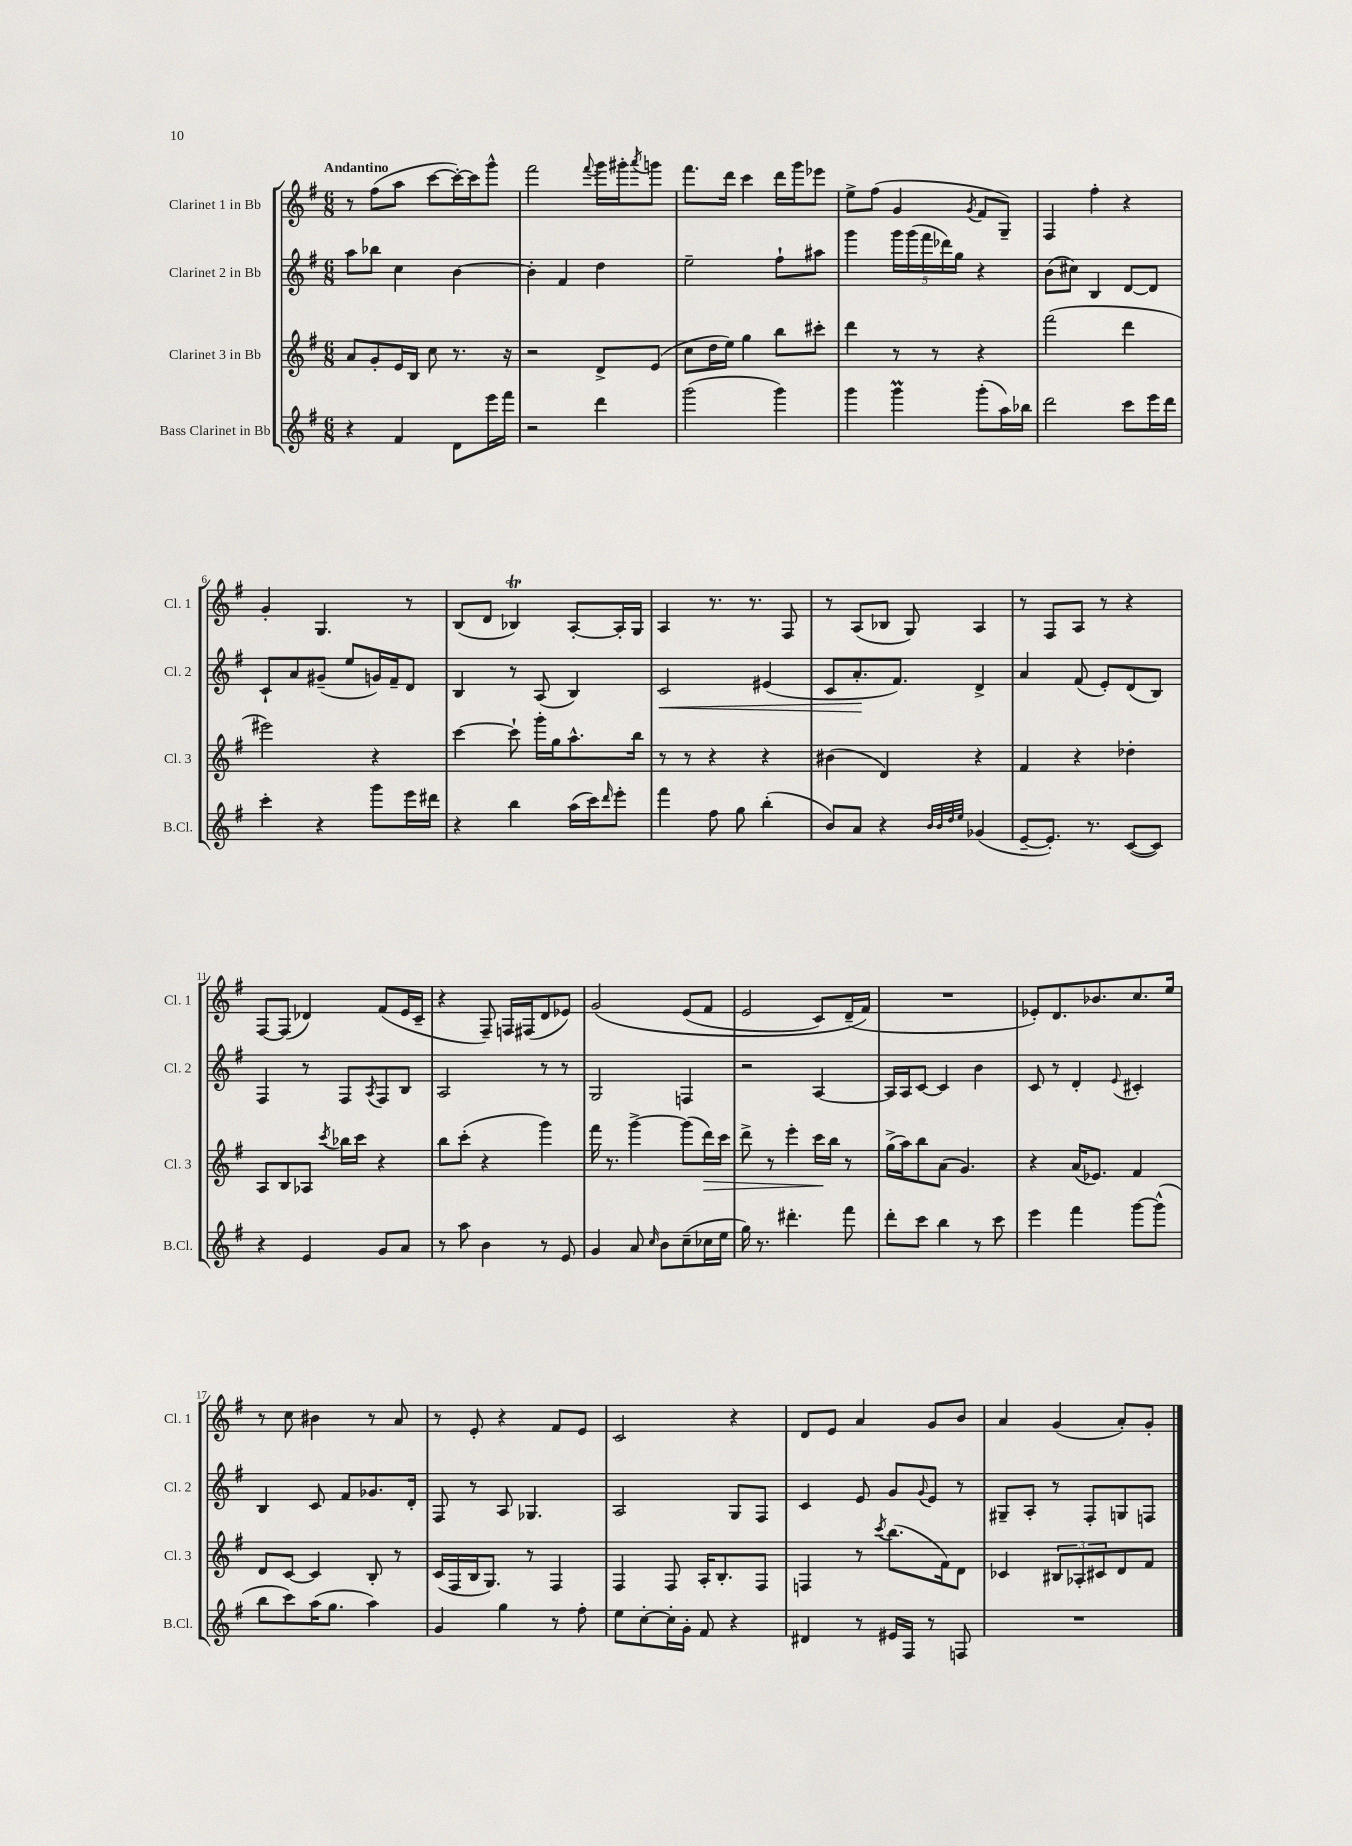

**kern	**kern	**dynam	**kern	**dynam	**kern
*part4	*part3	*part3	*part2	*part2	*part1
*staff4	*staff3	*staff3	*staff2	*staff2	*staff1
*I"Bass Clarinet in Bb	*I"Clarinet 3 in Bb	*	*I"Clarinet 2 in Bb	*	*I"Clarinet 1 in Bb
*I'B.Cl.	*I'Cl. 3	*	*I'Cl. 2	*	*I'Cl. 1
*clefG2	*clefG2	*	*clefG2	*	*clefG2
*k[f#]	*k[f#]	*	*k[f#]	*	*k[f#]
*M6/8	*M6/8	*	*M6/8	*	*M6/8
=1	=1	=1	=1	=1	=1
!	!	!	!	!	!LO:TX:a:B:t=Andantino
4r	8a/L	.	8aa\L	.	8r
.	8g'/	.	8bb-X\J	.	(8ff#\L
4f#/	16e/L	.	4cc\	.	8aa\J
.	16B/JJ	.	.	.	.
.	8cc\	.	.	.	[8ccc\L
8d\L	8.r	.	[4b\	.	16ccc'\L_)
.	.	.	.	.	16ccc\J]
16eee\L	.	.	.	.	8ggg^^\J
16fff#\JJ	16r	.	.	.	.
=2	=2	=2	=2	=2	=2
2r	2r	.	4b'\]	.	2fff#\
.	.	.	4f#/	.	.
.	.	.	.	.	8qqfff#/
4ddd\	8d^/L	.	4dd\	.	16ggg\LL
.	.	.	.	.	16ggg#X'\J
.	.	.	.	.	8qaaa/
.	(8e/J	.	.	.	8gggn\J
=3	=3	=3	=3	=3	=3
(2ggg\	8cc\L	.	2ee~\	.	8.fff#\L
.	16dd\L	.	.	.	.
.	16ee\JJ)	.	.	.	16ddd\Jk
.	4gg\	.	.	.	4ccc\
4ggg\)	8bb\L	.	8ff#`\L	.	16ddd\LL
.	.	.	.	.	16ggg\J
.	8ccc#X'\J	.	8aa#X\J	.	8eee-X\J
=4	=4	=4	=4	=4	=4
4ggg\	4ddd\	.	4ggg\	.	8ee^\L
.	.	.	.	.	(8ff#\J
4gggM\	8r	.	20ggg\LL	.	4g/
.	.	.	(20ggg\	.	.
.	.	.	20fff#\	.	.
.	8r	.	.	.	.
.	.	.	20ddd-X\)	.	.
.	.	.	20gg\JJ	.	.
.	.	.	.	.	8qg/
(8ggg'\L	4r	.	4r	.	8f#/L
16aa\L)	.	.	.	.	8G~/J)
16bb-X\JJ	.	.	.	.	.
=5	=5	=5	=5	=5	=5
2ddd\	(2fff#\	.	(8b\L	.	4F#/
.	.	.	8cc#X\J)	.	.
.	.	.	4B/	.	4ff#'\
8ccc\L	4ddd\	.	[8d/L	.	4r
16eee\L	.	.	8d/J]	.	.
16ddd\JJ	.	.	.	.	.
!!LO:LB:g=z
=6	=6	=6	=6	=6	=6
4ccc'\	2eee#X\)	.	8c`/L	.	4g'/
.	.	.	8a/	.	.
4r	.	.	(8g#X~/J	.	4.G/
.	.	.	8ee/L	.	.
8ggg\L	4r	.	16gn/L)	.	.
.	.	.	16f#~/J	.	.
16eee\L	.	.	8d/J	.	8r
16ddd#X\JJ	.	.	.	.	.
=7	=7	=7	=7	=7	=7
4r	[4ccc\	.	4B/	.	(8B/L
.	.	.	.	.	8d/J
4bb\	8ccc`\]	.	8r	.	4B-XT/)
.	16ggg'\LL	.	(8A/	.	.
.	16gg\J	.	.	.	.
(16aa\LL	8.aa^^\	.	4B/)	.	[8A'/L
16ccc\J)	.	.	.	.	.
16qqddd/	.	.	.	.	.
8eee'\J	.	.	.	.	16A'/L]
.	16bb\Jk	.	.	.	16G/JJ
=8	=8	=8	=8	=8	=8
!	!	!	!	!LO:HP:b	!
4fff#\	8r	.	2c/	<	4A/
.	8r	.	.	.	.
8ff#\	4r	.	.	.	8.r
8gg\	.	.	.	.	.
.	.	.	.	.	8.r
(4bb'\	4r	.	(4e#X/	.	.
.	.	.	.	.	8F#/
=9	=9	=9	=9	=9	=9
8b/L)	(4b#X\	.	8c/L	.	8r
8a/J	.	.	8.a'/	.	(8A/L
4r	4d/)	.	.	.	8B-X/J
.	.	.	8.f#/J)	[	.
.	.	.	.	.	8G/)
32qqb/LLL	.	.	.	.	.
32qqb/	.	.	.	.	.
32qqdd/	.	.	.	.	.
32qqee/JJJ	.	.	.	.	.
(4g-X/	4r	.	4d^/	.	4A/
=10	=10	=10	=10	=10	=10
[8e~/L	4f#/	.	4a/	.	8r
8.e'/J])	.	.	.	.	8F#/L
.	4r	.	(8f#/	.	8A/J
8.r	.	.	.	.	.
.	.	.	8e'/L)	.	8r
([8c/L	4dd-X'\	.	(8d/	.	4r
8c/J])	.	.	8B/J)	.	.
!!LO:LB:g=z
=11	=11	=11	=11	=11	=11
4r	8A/L	.	4F#/	.	[8F#/L
.	8B/	.	.	.	(8F#/J]
4e/	8A-X/J	.	8r	.	4d-X/)
.	8qccc/	.	.	.	.
.	16bb-X\LL	.	8F#/L	.	.
.	16ccc\JJ	.	.	.	.
.	.	.	8qA/	.	.
8g/L	4r	.	8F#/	.	(8f#/L
8a/J	.	.	8B/J	.	16e/L
.	.	.	.	.	16c~/JJ
=12	=12	=12	=12	=12	=12
8r	8bb\L	.	2A/	.	4r
8aa\	(8ccc'\J	.	.	.	.
4b\	4r	.	.	.	8F#~/)
.	.	.	.	.	16Fn/LL
.	.	.	.	.	(16F#X/J
8r	4ggg\)	.	8r	.	8d/
8e/	.	.	8r	.	8e-X/J)
=13	=13	=13	=13	=13	=13
4g/	16fff#\	.	2G/	.	(2g/
.	8.r	.	.	.	.
8a/	[4ggg^\	.	.	.	.
16qqcc/	.	.	.	.	.
8b\L	.	.	.	.	.
(8cc~\	(8ggg\L]	.	4Fn/	.	(8e/L
!	!	!LO:HP:b	!	!	!
16cc-X\L	16ddd\L)	>	.	.	8f#/J
16ee\JJ	16ccc\JJ	.	.	.	.
=14	=14	=14	=14	=14	=14
16gg\)	8ddd^\	.	2r	.	2e/
8.r	.	.	.	.	.
.	8r	.	.	.	.
4.ddd#X'\	4eee'\	.	.	.	.
.	16ccc\LL	.	[4A/	.	8c/L)
.	16bb\JJ	]	.	.	.
8fff#\	8r	.	.	.	(16d~/L
.	.	.	.	.	16f#/JJ)
=15	=15	=15	=15	=15	=15
8ddd'\L	(16gg^\LL	.	16A/LL]	.	2.r
.	16aa\J)	.	16A/J	.	.
8ccc\J	8bb\	.	[8c/J	.	.
4bb\	(8a\J	.	4c/]	.	.
.	4.g/)	.	.	.	.
8r	.	.	4b\	.	.
8ccc\	.	.	.	.	.
=16	=16	=16	=16	=16	=16
4eee\	4r	.	8c/	.	8e-X'/L)
.	.	.	8r	.	8.d/
4fff#\	(16a/KL	.	4d'/	.	.
.	8.e-X/J)	.	.	.	8.b-X/
.	.	.	8qqe/	.	.
[8ggg\L	4f#/	.	4c#X'/	.	8.cc/
(8ggg^^\J]	.	.	.	.	.
.	.	.	.	.	16ee/Jk
!!LO:LB:g=z
=17	=17	=17	=17	=17	=17
8bb\L	8d/L	.	4B/	.	8r
8ccc\)	[8c/J	.	.	.	8cc\
(16aa\K	4c/]	.	8c/	.	4b#X\
8.gg\J	.	.	.	.	.
.	.	.	8f#/L	.	.
4aa\)	8B'/	.	8.g-X/	.	8r
.	8r	.	.	.	8a/
.	.	.	16d'/Jk	.	.
=18	=18	=18	=18	=18	=18
4g/	(16c/LL	.	8F#/	.	8r
.	16F#/	.	.	.	.
.	16B/J	.	8r	.	8e'/
.	8.G/J)	.	.	.	.
4gg\	.	.	8A/	.	4r
.	8r	.	4.G-X/	.	.
8r	4F#/	.	.	.	8f#/L
8ff#'\	.	.	.	.	8e/J
=19	=19	=19	=19	=19	=19
8ee\L	4F#/	.	2A/	.	2c/
[8cc'\	.	.	.	.	.
16cc'\L]	8F#/	.	.	.	.
16g'\JJ	.	.	.	.	.
8f#/	16A'/KL	.	.	.	.
.	8.B'/	.	.	.	.
4r	.	.	8G/L	.	4r
.	8F#/J	.	8F#/J	.	.
=20	=20	=20	=20	=20	=20
4d#X/	4Fn/	.	4c/	.	8d/L
.	.	.	.	.	8e/J
8r	8r	.	8e/	.	4a/
.	8qccc/	.	.	.	.
16e#X/LL	(8.bb\L	.	8g/L	.	.
16F#/JJ	.	.	.	.	.
.	.	.	8qqg/	.	.
8r	.	.	8e/J	.	8g/L
.	16f#\k)	.	.	.	.
8Fn/	8d\J	.	8r	.	8b/J
=21	=21	=21	=21	=21	=21
2.r	4c-X/	.	8G#X~/L	.	4a/
.	.	.	8A'/J	.	.
.	12B#X/L	.	8r	.	(4g/
.	12A-X'/	.	.	.	.
.	.	.	8F#'/L	.	.
.	12c#X/	.	.	.	.
.	8d/	.	8Gn/	.	8a'/L)
.	8f#/J	.	8Fn/J	.	8g'/J
==	==	==	==	==	==
*-	*-	*-	*-	*-	*-
